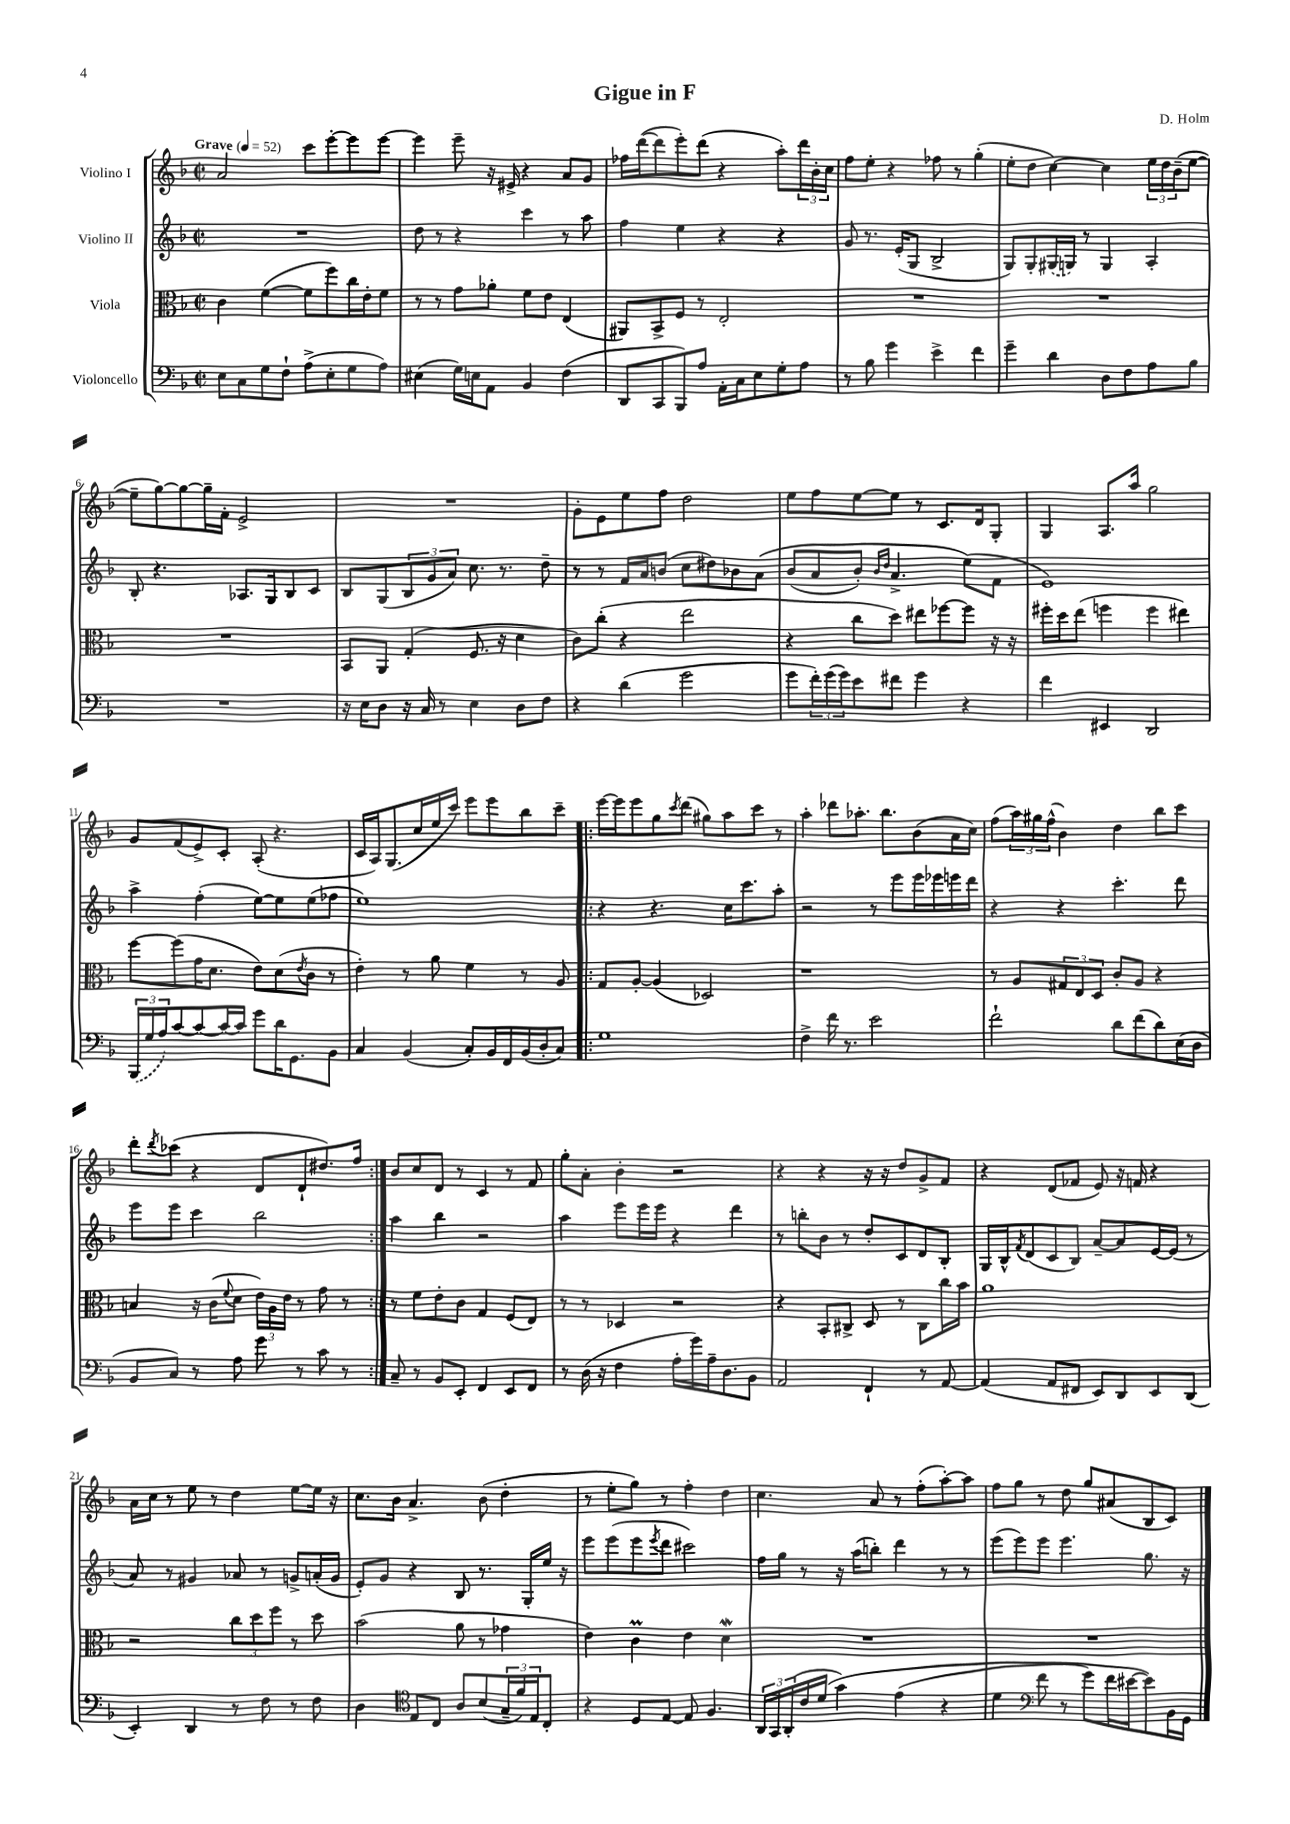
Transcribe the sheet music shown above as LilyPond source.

\header { title = "Gigue in F" composer = "D. Holm" }
<<
\new StaffGroup <<
\new Staff = "s0" \with { instrumentName = "Violino I" } {
    \clef treble \key f \major \defaultTimeSignature \time 2/2 \tempo "Grave" 4 = 52
    a'2 c'''8 e'''8~-. e'''8 e'''8~ |
    e'''4 e'''8-- r16 eis'16-> r4 a'8 g'8 |
    fes''16 d'''16~( d'''8 e'''8-.) d'''8( r4 a''8-.) \tuplet 3/2 { d'''16 bes'16-. c''16 } |
    f''8 e''8-. r4 fes''8 r8 g''4-.( |
    e''8-. d''8 c''4~) c''4 \tuplet 3/2 { e''16 d''16 bes'16--( } e''8~ |
    e''8-- g''8~) g''8~ g''16-- f'16-. e'2-> |
    R1 |
    g'8-. e'8 e''8 f''8 d''2 |
    e''8 f''8 e''8~ e''8 r8 c'8. d'16 g8-. |
    g4 a8. a''16 g''2 |
    g'8 f'8( e'8->) c'8-. a8-.( r4. |
    c'16 a16) g8.( c''16 e''16 c'''16) e'''8 e'''8 bes''8 c'''8-- |
    \repeat volta 2 { e'''16~ e'''16 e'''8 g''8 \acciaccatura { c'''8 } d'''8( gis''8) a''8 c'''8 r8 |
    a''4-. des'''8 aes''8.-. bes''8. bes'8( a'16 c''16) |
    f''8( \tuplet 3/2 { a''16) gis''16 f''16-^( } bes'4) d''4 bes''8 c'''8 |
    d'''8-. \acciaccatura { d'''8 } ces'''8( r4 d'8 d'8-! dis''8.) f''16 | }
    bes'8 c''8 d'8 r8 c'4 r8 f'8 |
    g''8-. a'8-. bes'4-. r2 |
    r4 r4 r16 r16 d''8 g'8-> f'8 |
    r4 d'8( fes'8 e'8) r16 f'16 r4 |
    a'16 c''16 r8 e''8 r8 d''4 e''8~ e''16 r16 |
    c''8. bes'16 a'4.-> bes'8( d''4-. |
    r8 e''8-. g''8) r8 f''4-. d''4 |
    c''4. a'8 r8 f''8-.( a''8~-.) a''8 |
    f''8 g''8 r8 d''8 g''8 ais'8( bes8 c'8) \bar "|." |
}
\new Staff = "s1" \with { instrumentName = "Violino II" } {
    \clef treble \key f \major \defaultTimeSignature \time 2/2
    R1 |
    d''8 r8 r4 c'''4 r8 a''8 |
    f''4 e''4 r4 r4 |
    g'8 r8. e'16-.( g8 bes2-> |
    g8) g8-. \once \slurDashed gis16( g16) r8 g4 a4-. |
    bes8-. r4. aes8. g16 bes8 c'8 |
    bes8 g8( \tuplet 3/2 { bes8 g'8 a'8) } c''8. r8. d''8-- |
    r8 r8 f'16 a'16 b'8( c''8 dis''8) bes'8 a'8\( |
    bes'8( a'8 bes'8-.) \grace { bes'16 d''16 } a'4.-> e''8(\) f'8 |
    e'1) |
    a''4-> f''4-.( e''8~) e''8 e''8( fes''8 |
    e''1) |
    \repeat volta 2 { r4 r4. c''16 c'''8. a''8-. |
    r2 r8 e'''8 e'''16 ees'''16 e'''16 d'''16 |
    r4 r4 c'''4.-. d'''8 |
    e'''8 e'''8 c'''4 bes''2 | }
    a''4 bes''4 r2 |
    a''4 e'''8 e'''16 e'''16 r4 d'''4 |
    r8 b''8-. bes'8 r8 d''8-. c'8 d'8 bes8-. |
    g16 bes16-^ \acciaccatura { f'8 } d'8( c'8 bes8) a'8~-- a'8 e'16~ e'16( r8 |
    a'8) r8 gis'4 aes'8 r8 g'8-> a'16-.( g'16 |
    e'8-.) g'8 r4 bes8 r8. g16-. e''16 r16 |
    e'''8 e'''8( e'''8 \acciaccatura { e'''8 } d'''8 cis'''2) |
    f''16 g''16 r8 r16 a''16( b''8-.) d'''4 r8 r8 |
    e'''8( e'''8) e'''8 e'''4. g''8. r16 \bar "|." |
}
\new Staff = "s2" \with { instrumentName = "Viola" } {
    \clef alto \key f \major \defaultTimeSignature \time 2/2
    c'4 f'4~( f'8 f''8) c''16 e'16-. f'8 |
    r8 r8 g'8 aes'8-. f'8 e'8 e4( |
    ais,8) bes,8-> f8 r8 e2-. |
    R1 |
    R1 |
    R1 |
    bes,8 a,8 g4-.( f8. r16 d'4 |
    c'8) c''8-.( r4 e''2 |
    r4 c''8 d''8) eis''8 fes''8~ fes''8 r16 r16 |
    fis''16-. d''16 e''8( f''4 f''4 eis''4) |
    f''8~ f''8( g'16 d'8. e'8) d'8( \acciaccatura { e'8 } c'8 r8 |
    e'4-.) r8 a'8 f'4 r8 a8 |
    \repeat volta 2 { g8 a8~-. a4( des2) |
    r1 |
    r8 a8 \tuplet 3/2 { gis8 e8 d8 } c'8-. a8 r4 |
    b4 r16 c'16( \appoggiatura { f'8 } d'8 \tuplet 3/2 { e'16) a16 e'16 } r8 g'8 r8 | }
    r8 f'8 e'8-. c'8 g4 f8( e8) |
    r8 r8 des4 r2 |
    r4 bes,8-. cis8-> d8 r8 cis8 c''16 bes'16 |
    a'1 |
    r2 \tuplet 3/2 { c''8 d''8 f''8 } r8 d''8 |
    bes'2( a'8 r8 ges'4 |
    e'4) c'4\prall e'4 d'4\mordent |
    R1 |
    R1 \bar "|." |
}
\new Staff = "s3" \with { instrumentName = "Violoncello" } {
    \clef bass \key f \major \defaultTimeSignature \time 2/2
    e8 c8 g8 f8-! a8->( e8-. g8 a8) |
    eis4( g16) e16 a,8 bes,4 f4( |
    d,8 c,8 bes,,8) a8 a,16-. c16 e8 g8-. a8 |
    r8 bes8 g'4 e'4-> f'4 |
    g'4-- d'4 d8 f8 a8 bes8 |
    R1 |
    r16 e16 d8 r16 c16 r8 e4 d8 f8 |
    r4 d'4( g'2 |
    g'8 \tuplet 3/2 { f'16-.) g'16( g'16) } e'8 fis'8 g'4 r4 |
    f'4 eis,4 d,2 |
    \tuplet 3/2 { \once \slurDashed bes,,16( g16 a16) } c'8~ c'8~ c'16~ c'16 g'8 d'16 g,8. bes,8 |
    c4 bes,4( c8-.) bes,16 f,16 bes,16( d16-. c8) |
    \repeat volta 2 { g1 |
    f4-> f'16 r8. e'2 |
    f'2-! d'8 f'8( d'8) e16( d16 |
    bes,8 c8) r8 a8 g'8 r8 c'8 r8 | }
    c8-- r8 bes,8 e,8-. f,4 e,8 f,8 |
    r8 d16( r16 f4 a16-. g'16) a16-- d8. bes,8 |
    a,2 f,4-! r8 a,8~ |
    a,4( a,8 fis,8 e,8) d,8 e,8 d,8( |
    e,4-.) d,4 r8 f8 r8 f8 |
    d4 \clef tenor e8 c8 a8 bes8( \tuplet 3/2 { g16-- f'16) e16 } c8-. |
    r4 d8 e8~ e8 f4. |
    \tuplet 3/2 { a,16 g,16 a,16-.( } c'16 d'16\( g'4) e'4( r4 |
    d'4 \clef bass f'8 r8 g'8) f'16 eis'16~ eis'8\) bes,16 g,16 \bar "|." |
}
>>
>>
